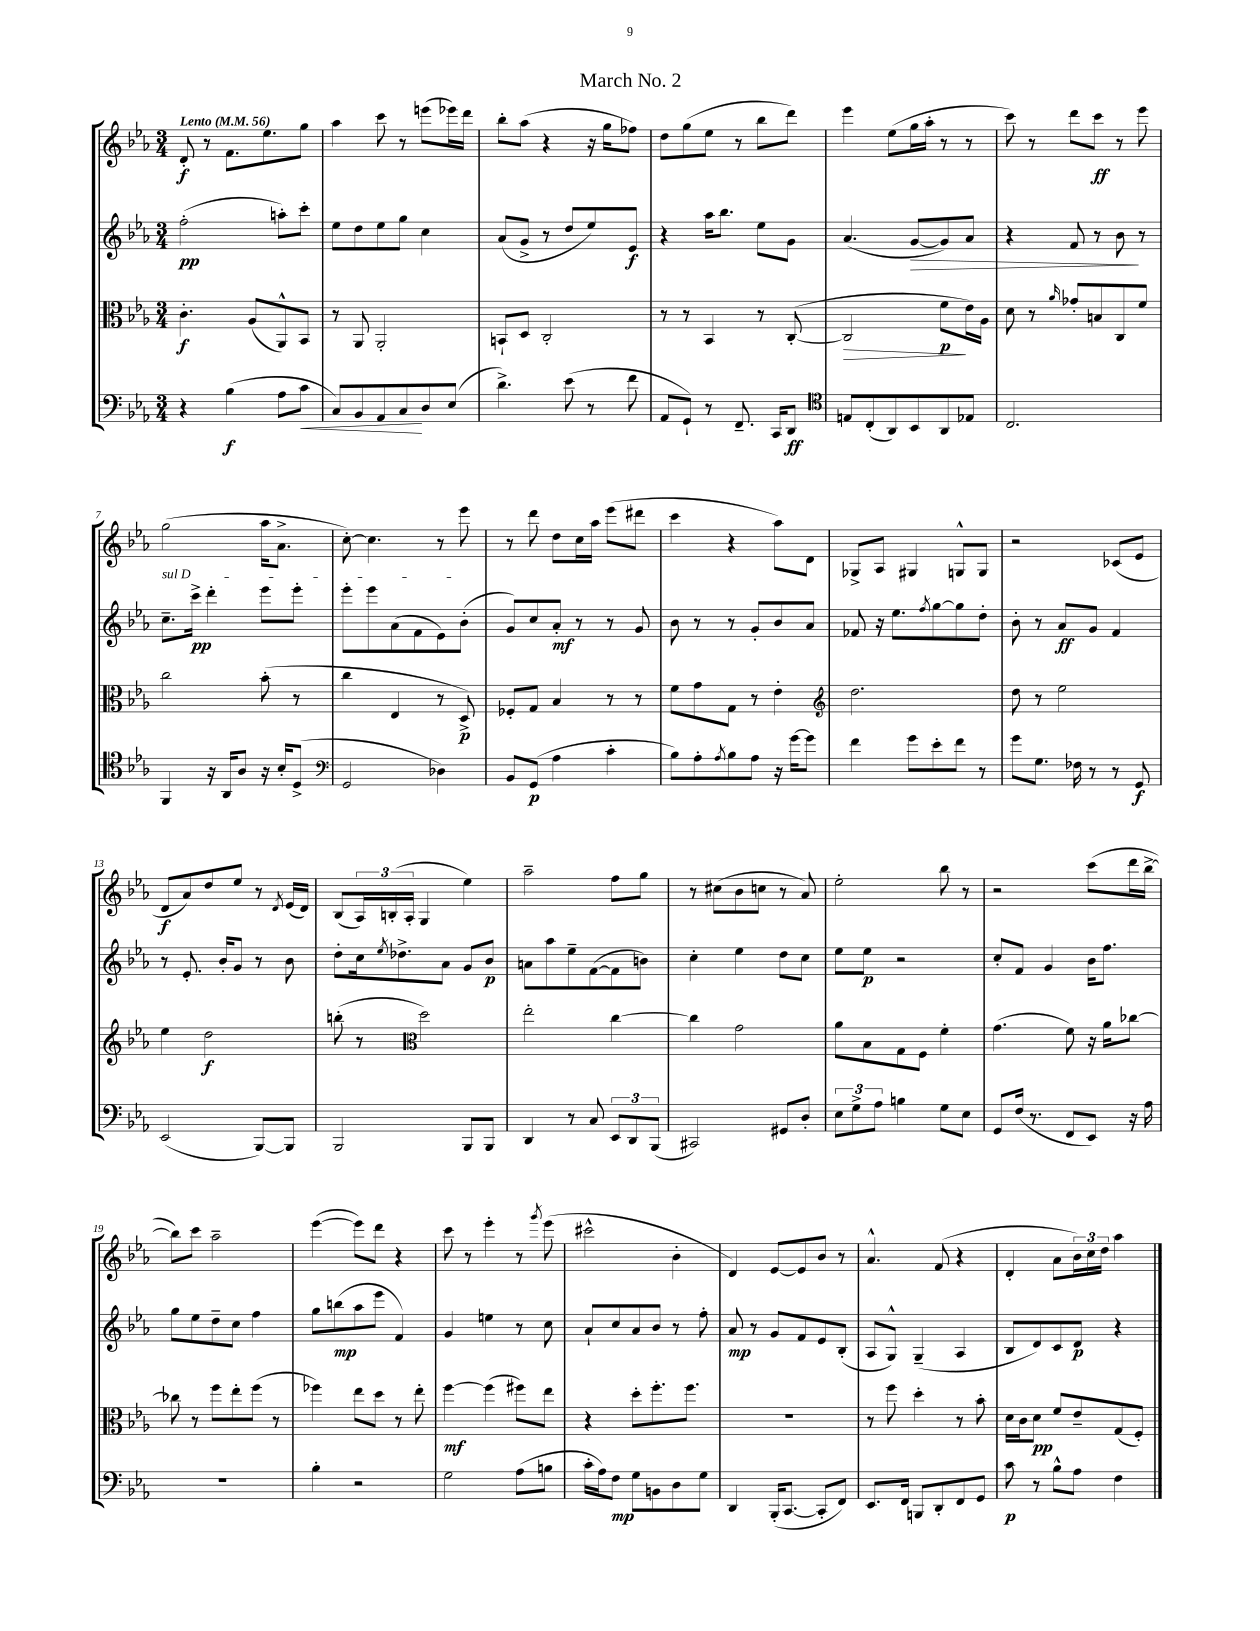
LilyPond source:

\header { title = "March No. 2" }
<<
\new StaffGroup <<
\new Staff = "s0" {
    \clef treble \key ees \major \numericTimeSignature \time 3/4 \tempo "Lento" 4 = 56
    d'8-.\f r8 f'8. ees''8. g''8 |
    aes''4 c'''8 r8 e'''8( ees'''16) d'''16 |
    bes''8-. aes''8( r4 r16 g''16 fes''8) |
    d''8 g''8( ees''8 r8 bes''8 d'''8) |
    ees'''4 ees''8( g''16 aes''16-. r8 r8 |
    c'''8) r8 d'''8 c'''8\ff r8 ees'''8 |
    g''2( aes''16 aes'8.-> |
    c''8~-.) c''4. r8 ees'''8 |
    r8 d'''8 d''8 c''16 aes''16 ees'''8( dis'''8 |
    c'''4 r4 aes''8) d'8 |
    ges8-> aes8 gis4 g8-^ g8 |
    r2 ces'8( ees'8 |
    d'8\f aes'8) d''8 ees''8 r8 \acciaccatura { d'8 } ees'16( d'16) |
    bes8( \tuplet 3/2 { aes16) b16-.( aes16-. } g4 ees''4) |
    aes''2-- f''8 g''8 |
    r8 cis''8( bes'8 c''8 r8 aes'8) |
    ees''2-. bes''8 r8 |
    r2 c'''8( d'''16 bes''16~-> |
    bes''8) c'''8 aes''2-- |
    ees'''4~( ees'''8) d'''8 r4 |
    c'''8 r8 ees'''4-. r8 \acciaccatura { g'''8 } ees'''8( |
    cis'''2-^ bes'4-. |
    d'4) ees'8~ ees'8 bes'8 r8 |
    aes'4.-^ f'8( r4 |
    d'4-. aes'8 \tuplet 3/2 { bes'16) c''16 d''16 } aes''4 \bar "|." |
}
\new Staff = "s1" {
    \clef treble \key ees \major \numericTimeSignature \time 3/4
    f''2-.\pp( a''8-.) c'''8-. |
    ees''8 d''8 ees''8 g''8 c''4 |
    aes'8( g'8-> r8 d''8 ees''8) ees'8\f |
    r4 aes''16 bes''8. ees''8 g'8 |
    aes'4.( g'8~\> g'8) aes'8 |
    r4 f'8 r8 bes'8\! r8 |
    \once \override TextSpanner.bound-details.left.text = \markup { \italic "sul D" } c''8.--\startTextSpan c'''16->\pp d'''4-. ees'''8 ees'''8-. |
    ees'''8-. ees'''8 aes'8( f'8 ees'8) bes'8-.\stopTextSpan( |
    g'8) c''8 aes'8-.\mf r8 r8 g'8 |
    bes'8 r8 r8 g'8-. bes'8 aes'8 |
    fes'8 r16 ees''8. \acciaccatura { f''8 } g''8~ g''8 d''8-. |
    bes'8-. r8 aes'8\ff g'8 f'4 |
    r8 ees'8.-. bes'16-. g'8 r8 bes'8 |
    d''8-. c''16 \acciaccatura { ees''8 } des''8.-> aes'8 g'8 bes'8\p |
    a'8 aes''8 ees''8-- f'8~( f'8 b'8) |
    c''4-. ees''4 d''8 c''8 |
    ees''8 ees''8\p r2 |
    c''8-. f'8 g'4 bes'16 f''8. |
    g''8 ees''8 d''8-- c''8 f''4 |
    g''8 b''8\mp( aes''8 ees'''8 f'4) |
    g'4 e''4 r8 c''8 |
    aes'8-! c''8 aes'8 bes'8 r8 f''8-. |
    aes'8\mp r8 g'8 f'8 ees'8 bes8-.( |
    aes8 g8-^) g4--( aes4 |
    bes8 d'8) c'8 d'8\p r4 \bar "|." |
}
\new Staff = "s2" {
    \clef alto \key ees \major \numericTimeSignature \time 3/4
    c'4.-.\f aes8( aes,8-^) bes,8 |
    r8 aes,8 aes,2-. |
    b,8-! d8 c2-. |
    r8 r8 bes,4 r8 c8~-.( |
    c2\> f'8\p\! ees'16) aes16 |
    d'8 r8 \grace { aes'16 } ges'8-. b8 c8 f'8 |
    c''2 bes'8-.( r8 |
    c''4 ees4 r8 d8->\p) |
    fes8-. g8 bes4 r8 r8 |
    f'8 g'8 g8 r8 ees'4-. |
    \clef treble d''2. |
    d''8 r8 ees''2 |
    ees''4 d''2\f |
    b''8-.( r8 \clef alto d''2) |
    ees''2-. c''4~ |
    c''4 g'2 |
    aes'8 bes8 g8 f8 f'4-. |
    g'4.( f'8) r16 aes'16 ces''8~ |
    ces''8 r8 f''8 ees''8-. f''8( r8 |
    fes''4) ees''8 d''8 r8 ees''8-. |
    f''4~\mf f''4( fis''8) ees''8 |
    r4 d''8-. f''8.-. f''8. |
    R2. |
    r8 f''8 d''4-. r8 bes'8-. |
    d'16 c'16 d'8\pp f'8 ees'8-- g8( f8-.) \bar "|." |
}
\new Staff = "s3" {
    \clef bass \key ees \major \numericTimeSignature \time 3/4
    r4 bes4\f( aes8 c'8\< |
    c8) bes,8 aes,8 c8\! d8 ees8( |
    d'4.->) ees'8( r8 f'8 |
    aes,8 g,8-!) r8 f,8.-- c,16 d,8\ff |
    \clef tenor e8 c8-.( aes,8) bes,8 aes,8 ees8 |
    c2. |
    f,4 r16 aes,16 aes8 r16 bes16-. d8->( |
    \clef bass g,2 des4) |
    bes,8 g,8\p( aes4 c'4-. |
    bes8) aes8-. \acciaccatura { aes8 } bes8 aes8 r16 g'16~ g'8 |
    f'4 g'8 ees'8-. f'8 r8 |
    g'8 g8. fes16 r8 r8 g,8\f |
    ees,2( bes,,8~) bes,,8 |
    bes,,2 bes,,8 bes,,8 |
    d,4 r8 c8 \tuplet 3/2 { ees,8 d,8 bes,,8( } |
    cis,2) gis,8 d8-. |
    \tuplet 3/2 { ees8 g8-> aes8 } b4 g8 ees8 |
    g,8 f16( r8. f,8 ees,8) r16 aes16 |
    R2. |
    bes4-. r2 |
    g2 aes8( b8 |
    c'16-. aes16) f8\mp g8 b,8 d8 g8 |
    d,4 bes,,16-.( c,8.~ c,8-. f,8) |
    ees,8. f,16 b,,8 d,8-. f,8 g,8 |
    c'8\p r8 bes8-^ aes8 f4 \bar "|." |
}
>>
>>
